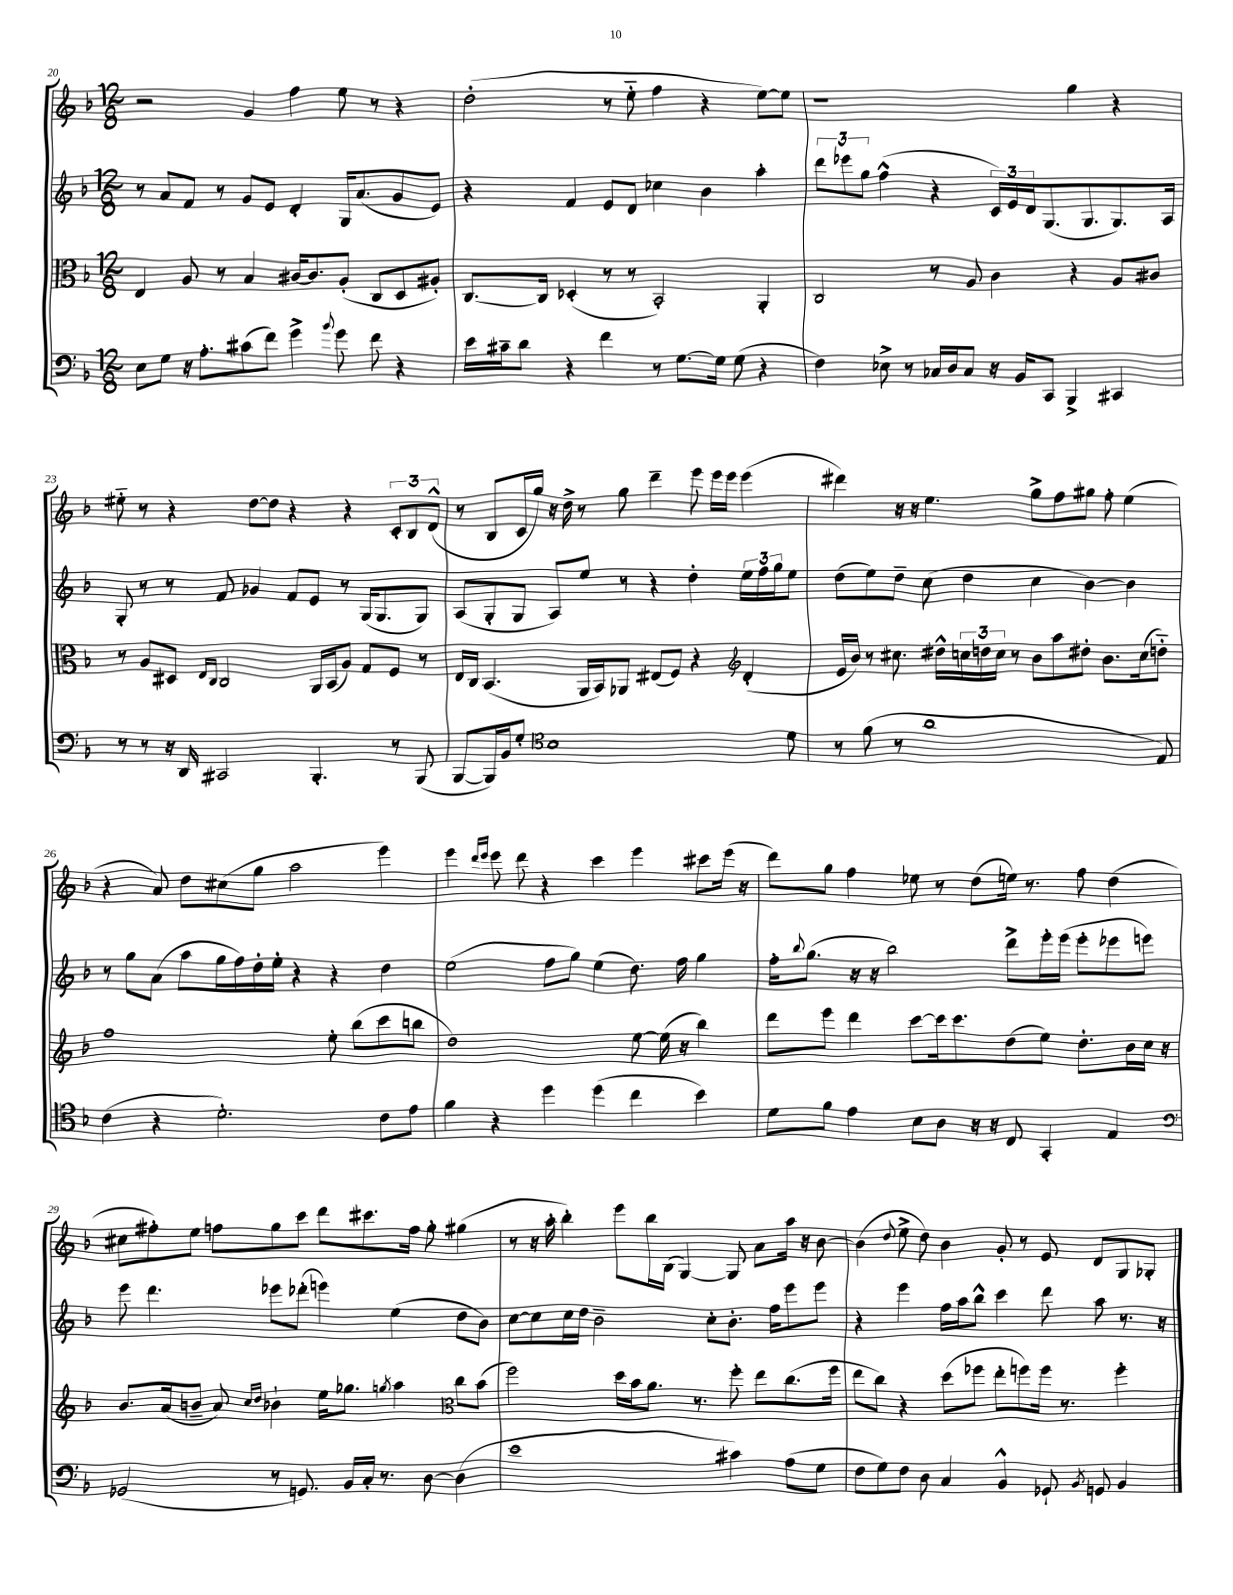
<<
\new StaffGroup <<
\new Staff = "s0" {
    \clef treble \key f \major \numericTimeSignature \time 12/8
    r2 g'4 f''4 e''8 r8 r4 |
    d''2-.( r8 e''8-_ f''4 r4 e''8~) e''8 |
    r1 g''4 r4 |
    eis''8-_ r8 r4 d''8~ d''8 r4 r4 \tuplet 3/2 { c'8-. bes8 d'8-^( } |
    r8 bes8 c'16 g''16) r16 d''16-> r8 g''8 d'''4-- e'''8 e'''16 e'''16 e'''4( |
    dis'''4) r16 r16 e''4. g''8-> f''8 gis''8 f''8-. e''4( |
    r4 a'8) d''8 cis''8( g''8 a''2 e'''4) |
    e'''4 \grace { d'''16 e'''16 } e'''8 d'''8 r4 c'''4 e'''4 cis'''8 e'''16( r16 |
    d'''8) g''8 f''4 ees''8 r8 d''8( e''16) r8. f''8 d''4( |
    cis''8 fis''8-.) e''8 f''8 g''8 c'''8 d'''8 cis'''8. f''16 g''8-. gis''4( |
    r8 r16 a''16-. bes''4-.) e'''8 bes''16 bes16( g4~) g8 a'8 a''16 r16 bes'8~ |
    bes'4( \appoggiatura { d''8 } e''8-> d''8) bes'4 g'8-. r8 e'8 d'8 g8 ges8-. \bar "|." |
}
\new Staff = "s1" {
    \clef treble \key f \major \numericTimeSignature \time 12/8
    r8 a'8 f'8 r8 g'8 e'8 d'4-. g16 a'8.( g'8 e'8) |
    r4 f'4 e'8 d'8 ces''4 bes'4 a''4-. |
    \tuplet 3/2 { d'''8 ees'''8 g''8 } f''4-^( r4 \tuplet 3/2 { c'16) e'16 d'16 } g8.( g8. g8.) a16 |
    g8-. r8 r8 f'8 ges'4 f'8 e'8 r8 g16( g8. g8) |
    a8( g8-. g8 a8) e''8 r8 r4 d''4-. \tuplet 3/2 { e''16 f''16 g''16 } e''8 |
    d''8( e''8) d''8-- c''8( d''4 c''4 bes'4~) bes'4 |
    r8 g''8 a'8( a''8 g''16 f''16) d''16-. e''16-. r4 r4 d''4 |
    e''2( f''8 g''8) e''4( d''8.) f''16 g''4 |
    f''16-. \appoggiatura { bes''8 } g''8.( r16 r16 bes''2) d'''8-> e'''16-. e'''16( e'''8-. ees'''8 e'''8) |
    e'''8 d'''4. ees'''8 des'''8-.( e'''4) e''4( d''8 bes'8) |
    c''8~ c''8 c''16 d''16 bes'2-- c''8-. bes'8.-. f''16 e'''8 e'''8 |
    r4 e'''4 f''16 a''16 bes''8-^ c'''4 d'''8 a''8 r8. r16 \bar "|." |
}
\new Staff = "s2" {
    \clef alto \key f \major \numericTimeSignature \time 12/8
    e4 a8 r8 bes4 cis'16~ cis'8. a8-.( c8 d8 ais8-.) |
    c8.~ c16 des4-.( r8 r8 bes,2-.) a,4-. |
    c2 r8 a8 c'4 r4 a8 cis'8 |
    r8 a8 dis8 \grace { e16 c16 } c2 a,16 bes,16( a8) g8 f8 r8 |
    e16 c16 bes,4.( a,16 bes,16) aes,8 eis8( f8) r4 \clef treble d'4-.( |
    e'16 bes'16) r8 cis''8. dis''16-^ \tuplet 3/2 { c''16 d''16 c''16 } r8 bes'8 a''8 dis''8-. bes'8. c''16( d''8-_) |
    f''1 e''8-. bes''8( c'''8 b''8 |
    d''1) e''8~ e''16( r16 bes''4) |
    d'''8 e'''8 d'''4 c'''8~ c'''16 c'''8. d''8( e''8) d''8.-. bes'16 c''16 r16 |
    bes'8. a'16( b'8-- a'8) \grace { c''16 d''16 } bes'4-! e''16 ges''8. \acciaccatura { g''8 } a''4 \clef alto c''8 bes'8( |
    f''2) d''16 bes'16 a'8. r8. f''8-. e''8 c''8.( f''16 |
    e''8 c''8) r4 d''8( fes''8 e''8-. f''8) f''16 r8. f''4-. \bar "|." |
}
\new Staff = "s3" {
    \clef bass \key f \major \numericTimeSignature \time 12/8
    e8 g8 r16 a8.-. cis'8( f'8) g'4-> \appoggiatura { bes'8 } g'8 f'8 r4 |
    e'16 cis'16-- d'8 r4 f'4 r8 g8.~ g16 g8( r4 |
    f4) ees8-> r8 ces16 d16 ces8 r16 bes,16 c,8 bes,,4-> cis,4 |
    r8 r8 r16 d,16 cis,2 bes,,4.-. r8 bes,,8( |
    bes,,8~ bes,,16) bes,16 g8-. \clef tenor bes1 d'8 |
    r8 f'8( r8 a'1 e8) |
    c'4( r4 d'2.-.) c'8 e'8 |
    f'4 r4 d''4 d''4( c''4 bes'4) |
    d'8 f'8 e'4 bes8 a8 r16 r16 c8 g,4-. e4 |
    \clef bass ges,2( r8 g,8.) bes,16 c16-. r8. d8~ d4( |
    e'1 cis'4) a8( g8 |
    f8 g8) f8 d8 c4 bes,4-^ ges,8-! \acciaccatura { bes,8 } g,8 bes,4 \bar "|." |
}
>>
>>
\layout { \context { \Score currentBarNumber = #20 } }
